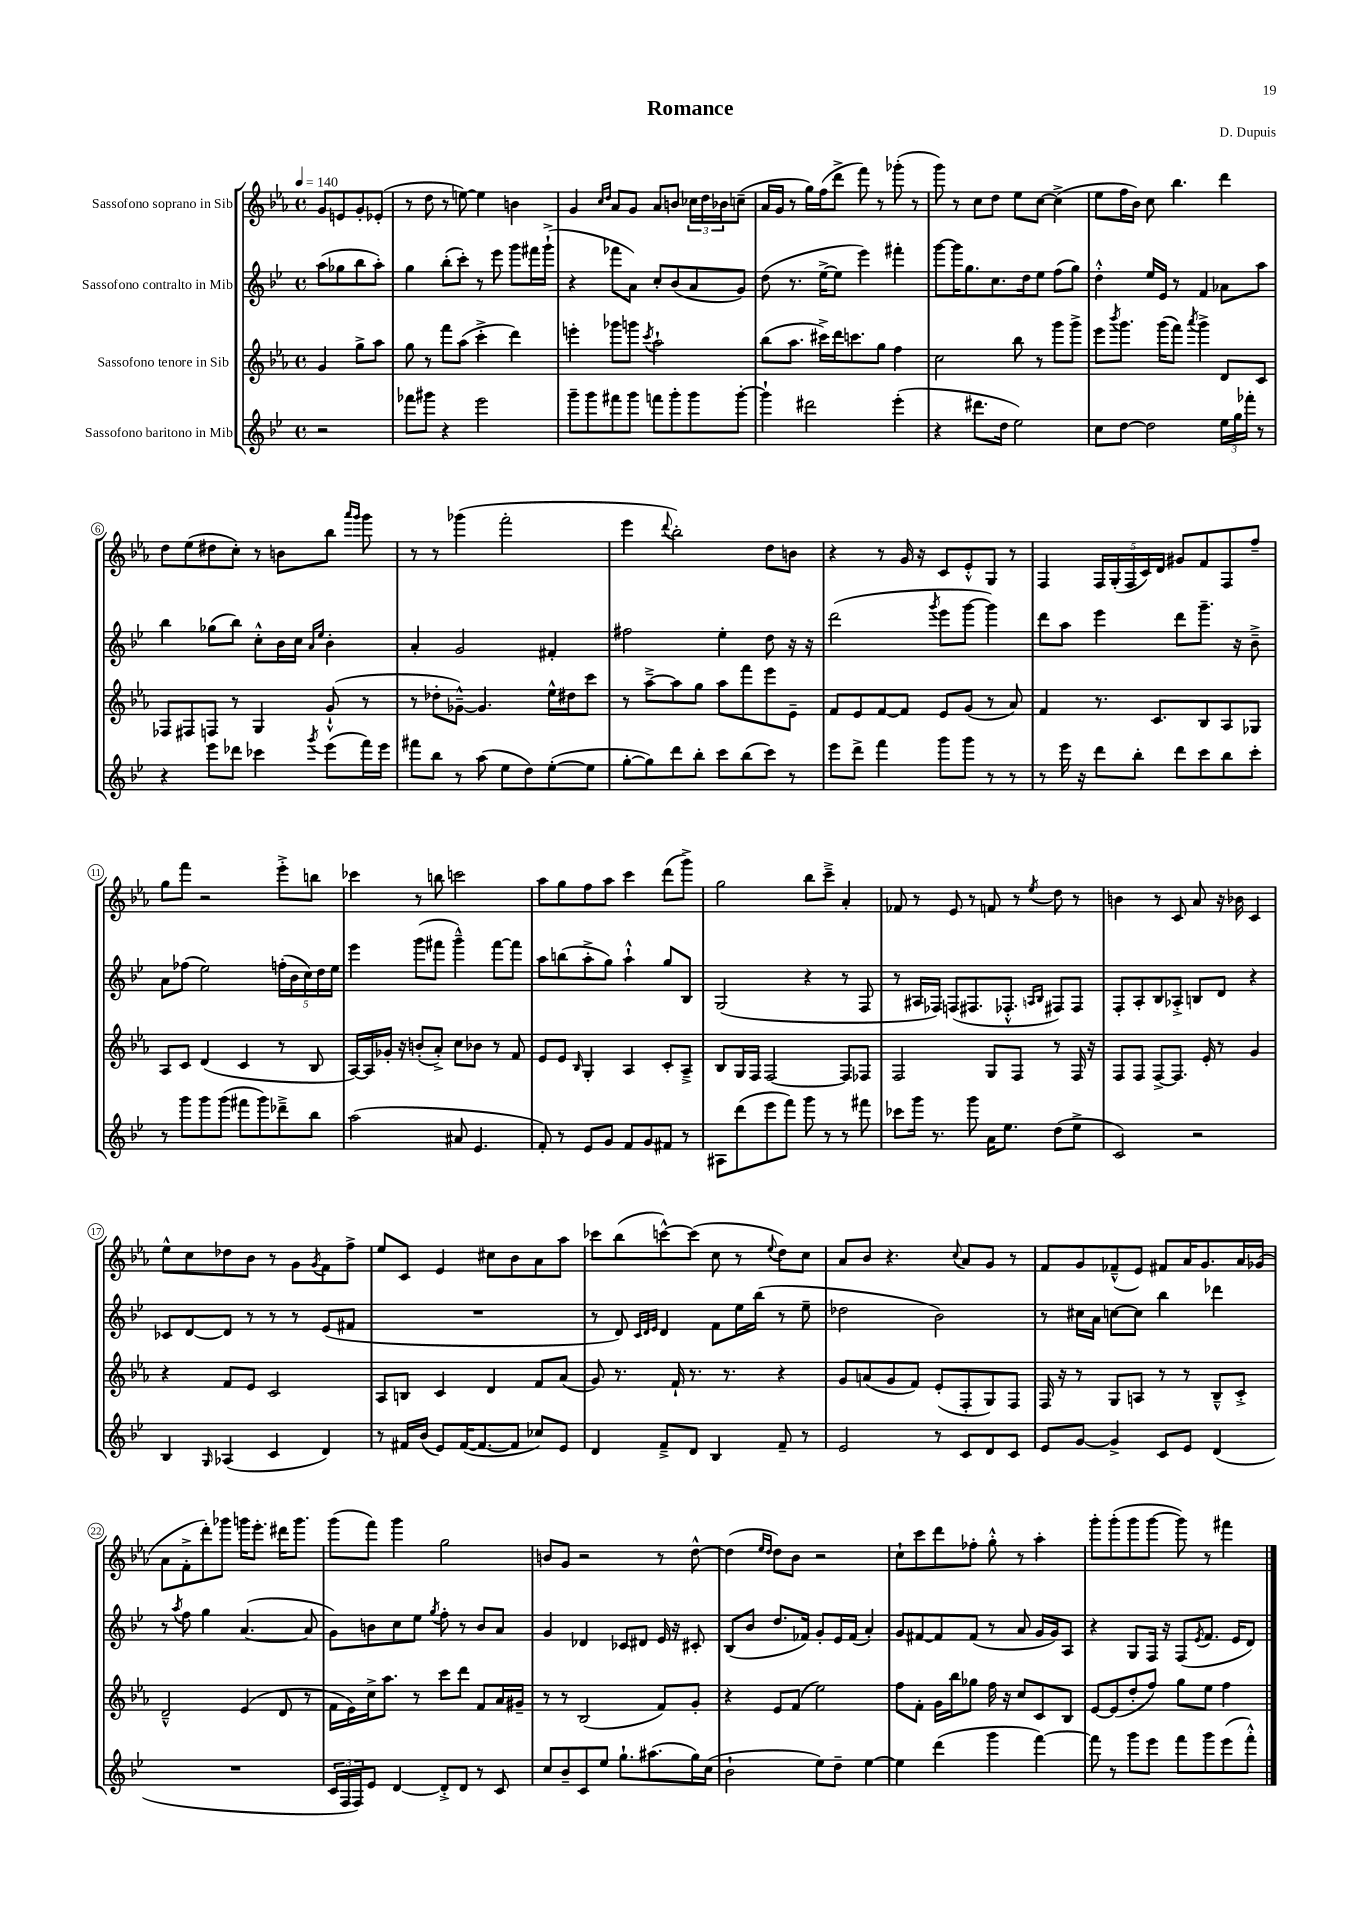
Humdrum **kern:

**kern	**kern	**kern	**kern
*staff4	*staff3	*staff2	*staff1
*clefG2	*clefG2	*clefG2	*clefG2
*k[b-e-]	*k[b-e-a-]	*k[b-e-]	*k[b-e-a-]
*M4/4	*M4/4	*M4/4	*M4/4
*met(c)	*met(c)	*met(c)	*met(c)
*MM140	*MM140	*MM140	*MM140
2r	4g/	(8aa\L	8g/L
.	.	8gg-\	8e/
.	8gg^\L	8bb-\	8g'/
.	8aa-\J	8aa'\J)	(8e-'/J
=	=	=	=
8fff-\L	8gg\	4gg\	8r
8ggg#\J	8r	.	8dd\
4r	8fff\L	(8bb-'\L	8r
.	(8aa-\J	8ccc'\J)	[8ee\)
2eee-\	4ccc'^\	8r	4ee\]
.	.	8eee-\	.
.	4ddd\)	8ggg\L	4b\
.	.	16fff#\L	.
.	.	(16ggg`^\JJ	.
=	=	=	=
8ggg~\L	4eee'\	4r	4g/
8ggg\	.	.	.
.	.	.	16qqcc/LL
.	.	.	16qqdd/JJ
8fff#\	8ggg-\L	8fff-\L	8a-/L
8ggg\J	8ggg\J	8a\J)	8g/J
.	8qccc/	.	.
8fff\L	2aa-`\	8cc'/L	8a-/L
8ggg'\	.	(8b-/	8b/J
8ggg\	.	8a/	24cc-\LL
.	.	.	24dd\
.	.	.	24b-\J
[8ggg'\J	.	8g/J)	(8cc~\J
=	=	=	=
4ggg`\]	(8bb-\L	(8dd\	16a-/LL
.	.	.	16g/JJ
.	8.aa-\J	8.r	8r
2ddd#\	.	.	16gg\LL)
.	16ccc#^\LL)	[16ee-^\LK	(16ff\J
.	16ddd\J	8ee-\]J	8ddd^\J
.	8.ccc\	.	.
.	.	4eee-\)	8fff\)
.	8gg\J	.	8r
(4eee-'\	4ff\	4fff#'\	(8ggg-'\
.	.	.	8r
=	=	=	=
4r	2cc\	[8ggg\L	8ggg\)
.	.	16ggg\]K	8r
.	.	8.gg\	.
8.ddd#\L	.	.	8cc\L
.	.	8.cc\	8dd\J
16dd\Jk	.	.	.
2ee-\)	8bb-\	.	8ee-\L
.	.	16dd\k	.
.	8r	8ee-\J	[8cc\J
.	8ggg\L	(8ff\L	(4cc^\]
.	8ggg^\J	8gg\J)	.
=	=	=	=
8cc\L	8eee-\L	4dd'^^\	8ee-\L
.	8qbbb-/	.	.
[8dd\J	8.ggg\J	.	16ff\L
.	.	.	16b-\JJ)
2dd\]	.	16ee-/LL	8cc\
.	(16ggg\LK	16e-/JJ	.
.	8fff\J)	8r	4.bb-\
.	8qaaa-/	.	.
.	4ggg^\	4f/	.
24ee-\LL	8d/L	8a-\L	4ddd\
24gg\	.	.	.
24fff-'\JJ	.	.	.
8r	8c/J	8aa\J	.
=	=	=	=
4r	8F-/L	4bb-\	8dd\L
.	8F#/	.	(8ee-\
8eee-\L	8F/J	(8gg-\L	8dd#\
8ddd-\J	8r	8bb-\J)	8cc'\J)
4ccc-\	4G/	8cc'^^\L	8r
.	.	16b-\L	8b\L
.	.	16cc\JJ	.
.	.	16qqa/LL	.
8qggg/	.	16qqee-/JJ	.
(8eee-\L	(8g`^^/	4b-'\	8bb-\J
.	.	.	16qqaaa-/LL
.	.	.	16qqggg/JJ
16fff\L)	8r	.	8ggg\
16eee-\JJ	.	.	.
=	=	=	=
8fff#\L	8r	4a'/	8r
8bb-\J	8dd-'\L	.	8r
8r	[8g-~^^\J)	2g/	(4ggg-\
(8aa\	4.g-/]	.	.
8ee-\L	.	.	2fff'\
8dd\)	.	.	.
([8ee-'\	16ee-^^\LL	4f#'/	.
.	16dd#\J	.	.
8ee-\]J	8ccc\J	.	.
=	=	=	=
[8gg'\L	8r	2ff#\	4eee-\
8gg\])	[8aa-~^\L	.	.
.	.	.	8qqddd/
8ddd\	8aa-\]	.	2bb-'\)
8bb-'\J	8gg\J	.	.
8ccc\L	8aa-\L	4ee-'\	.
(8bb-\	8fff\	.	.
8ccc\J)	8eee-\	8dd\	8dd\L
8r	8e-~\J	16r	8b\J
.	.	16r	.
=	=	=	=
8eee-\L	8f/L	(2ddd\	4r
8ddd^\J	8e-/	.	.
4fff\	[8f/	.	8r
.	8f/]J	.	16g/
.	.	.	16r
.	.	8qggg/	.
8ggg\L	8e-/L	8eee-\L	8c/L
8ggg\J	(8g/J	[8ggg\J	8e-'^^/
8r	8r	4ggg\])	8G/J
8r	8a-/)	.	8r
=	=	=	=
8r	4f/	8ddd\L	4F/
16eee-\	.	8aa\J	.
16r	.	.	.
8ddd\L	8.r	4eee-\	20F/LL
.	.	.	(20G'/
.	.	.	20F/
8bb-'\J	.	.	.
.	.	.	20c/)
.	8.c/L	.	.
.	.	.	20d/JJ
8ddd\L	.	8ddd\L	8g#/L
8ccc\	8B-/	8.ggg~\J	8f/
8bb-\	8A-/	.	8F/
.	.	16r	.
8ccc'\J	8G-/J	8b-~^\	8ff~/J
=	=	=	=
8r	8A-/L	8a\L	8gg\L
8ggg\L	8c/J	(8ff-\J	8fff\J
8ggg\	(4d/	2ee-\)	2r
(8ggg\J	.	.	.
8fff#\L	4c/	.	.
8ggg\)	.	.	.
8ddd-~^\	8r	(20ff'\LL	8eee-'^\L
.	.	20b-\	.
.	.	20cc\)	.
8bb-\J	8B-/	.	8bb\J
.	.	20dd\	.
.	.	20ee-\JJ	.
=	=	=	=
(2aa\	[16A-/LL)	4eee-\	4ccc-\
.	16A-/]	.	.
.	16g-'/JJ	.	.
.	16r	.	.
.	(8b'/L	(8ggg\L	8r
.	8a-'^/J)	8fff#\J	8bb\
8a#/	8cc\L	4ggg~^^\)	2ccc\
4.e-/	8b-\J	.	.
.	8r	[8fff#\L	.
.	8f/	8fff#\]J	.
=	=	=	=
8f'/)	8e-/L	8aa\L	8aa-\L
8r	8e-/J	(8bb\	8gg\
.	16qqB-/	.	.
8e-/L	4G'/	8aa'^\	8ff\
8g/J	.	8gg\J)	8aa-\J
8f/L	4A-/	4aa`^^\	4ccc\
8g/	.	.	.
8f#/J	8c'/L	8gg/L	(8ddd\L
8r	8A-~^/J	8B-/J	8ggg^\J)
=	=	=	=
8A#\L	8B-/L	(2G/	2gg\
(8ddd\	16G/L	.	.
.	16F/JJ	.	.
8eee-\	[2F/	.	.
8fff\J)	.	.	.
8ggg\	.	4r	8bb-\L
8r	.	.	8ccc~^\J
8r	8F/]L	8r	4a-'/
8fff#\	8F-/J	8F/	.
=	=	=	=
8ccc-\L	2F/	8r	8f-/
16ggg\Jk	.	16A#/LL	8r
8.r	.	16F-/JJ)	.
.	.	(8F/L	8e-/
8ggg\	.	8.F#/	8r
16a\LK	8G/L	.	8f/
8.ee-\J	.	8.F-'^^/J	.
.	8F/J	.	8r
.	.	16qqA/LL	.
.	.	16qqB-/JJ	8qee-/
(8dd\L	8r	8F#/L)	8dd\
8ee-^\J	16F/	8F#/J	8r
.	16r	.	.
=	=	=	=
2c/)	8F/L	8F'/L	4b\
.	8F/J	8A'/	.
.	[8F^/L	8B-/	8r
.	8.F/]J	8A-'^/J	8c/
2r	.	8B/L	8a-/
.	16e-'/	.	.
.	8r	8d/J	16r
.	.	.	16b-\
.	4g/	4r	4c/
=	=	=	=
4B-/	4r	8c-/L	8ee-^^\L
.	.	[8d/	8cc\
16qqG/	.	.	.
(4A-/	8f/L	8d/]J	8dd-\
.	8e-/J	8r	8b-\J
4c/	2c/	8r	8r
.	.	8r	8g\L
.	.	.	8qg/
4d/)	.	(8e-/L	8f\
.	.	8f#/J	8ff^\J
=	=	=	=
8r	8A-/L	1r	8ee-/L
16f#/LL	8B/J	.	8c/J
(16b-/JJ	.	.	.
8e-/L)	4c/	.	4e-/
([16f#/K	.	.	.
8.f#/_	.	.	.
.	4d/	.	8cc#\L
8f#/]J	.	.	8b-\
8cc-/L)	8f/L	.	8a-\
8e-/J	(8a-/J	.	8aa-\J
=	=	=	=
4d/	8g/)	8r	8ccc-\L
.	8.r	8d/)	(8bb-\
.	.	32qqc/LLL	.
.	.	32qqd/	.
.	.	32qqe-/JJJ	.
8f~^/L	.	4d/	[8ccc^^\)
.	16f`/	.	.
8d/J	8.r	.	(8ccc\]J
4B-/	.	8f\L	8cc\
.	8.r	.	.
.	.	16ee-\L	8r
.	.	(16bb-\JJ	.
.	.	.	8qqee-/
8f~/	4r	8r	8dd\L)
8r	.	8ee-~\	8cc\J
=	=	=	=
2e-/	8g/L	2dd-\	8a-/L
.	(8a/	.	8b-/J
.	8g/	.	4.r
.	8f/J)	.	.
8r	(8e-'/L	2b-\)	.
.	.	.	8qqcc/
8c/L	8F'/	.	8a-/L
8d/	8G/)	.	8g/J
8c/J	8F/J	.	8r
=	=	=	=
8e-/L	16F/	8r	8f/L
.	16r	.	.
[8g/J	8r	16cc#\LL	8g/
.	.	16a\JJ	.
4g^/]	8G/L	[8cc\L	(8f-~^^/
.	8A/J	8cc\]J	8e-/J)
8c/L	8r	4bb-\	8f#/L
8e-/J	8r	.	16a-/K
.	.	.	8.g/
(4d/	8B-~^^/L	4ddd-\	.
.	8c'^/J	.	16a-/L
.	.	.	(16g-/JJ
=	=	=	=
1r	2d~^^/	8r	8a-\L
.	.	8qaa/	.
.	.	8ff\	8f'^\
.	.	4gg\	8ddd'\)
.	.	.	8ggg-\J
.	(4e-/	([4.a/	16ggg\LK
.	.	.	8.eee-'\J
.	8d/	.	16ddd#\LK
.	.	.	8.ggg\J
.	8r	8a/]	.
=	=	=	=
24c/LL	16f\LL	8g\L)	(8ggg\L
24F/	.	.	.
.	16e-\)	.	.
24F/J)	.	.	.
8e-/J	16cc^\J	8b\	8fff\J)
.	8.aa-\J	.	.
[4d/	.	8cc\	4ggg\
.	8r	8ee-\J	.
.	.	8qgg/	.
8d'^/]L	8ccc\L	8ff'\	2gg\
8d/J	8ddd\J	8r	.
8r	8f/L	8b/L	.
8c/	16a-/L	8a/J	.
.	16g#~/JJ	.	.
=	=	=	=
8cc/L	8r	4g/	8b/L
8b-~/	8r	.	8g/J
8c/	(2B-/	4d-/	2r
8ee-/J	.	.	.
8.gg`\L	.	8c-/L	.
.	.	8d#/J	.
(8.aa#\	.	.	.
.	8f/L)	16e-/	8r
.	.	16r	.
16gg\L)	8g'/J	8c#'/	[8dd^^\
(16cc\JJ	.	.	.
=	=	=	=
2b-`\	4r	(8B-/L	(4dd\]
.	.	8b-/J	.
.	.	.	16qqee-/LL
.	.	.	16qqdd/JJ
.	8e-/L	8.dd/L	8dd\L)
.	(8f/J	.	8b-\J
.	.	16f-/Jk)	.
8ee-\L)	2ee-\)	8g'/L	2r
8dd~\J	.	16e-/L	.
.	.	(16f-/JJ	.
[4ee-\	.	4a'/)	.
=	=	=	=
4ee-\]	8ff\L	8g/L	8cc`\L
.	8f'\J	[8f#/	8ccc\
(4ddd\	16g\LL	8f#/]	8ddd\
.	16bb-\J	.	.
.	8gg-\J	(8f#/J	8ff-'\J
4ggg\	16ff\	8r	8gg'^^\
.	16r	.	.
.	8cc/L	8a/	8r
[4fff\)	8c/	16g/LL	4aa-'\
.	.	16g/J)	.
.	8B-/J	8A/J	.
=	=	=	=
8fff\]	[8e-/L	4r	8ggg'\L
8r	(8e-/]	.	(8ggg'\
8ggg\L	8dd'/	8G/L	8ggg\
8eee-\J	8ff/J)	16F/Jk	[8ggg\J
.	.	16r	.
8fff\L	8gg\L	(8F/L	8ggg\])
.	.	8qe-/	.
8ggg\	8ee-\J	8.f/J	8r
(8eee-\	4ff\	.	4fff#\
.	.	16e-/LK	.
8fff'^^\J)	.	8d/J)	.
==	==	==	==
*-	*-	*-	*-
